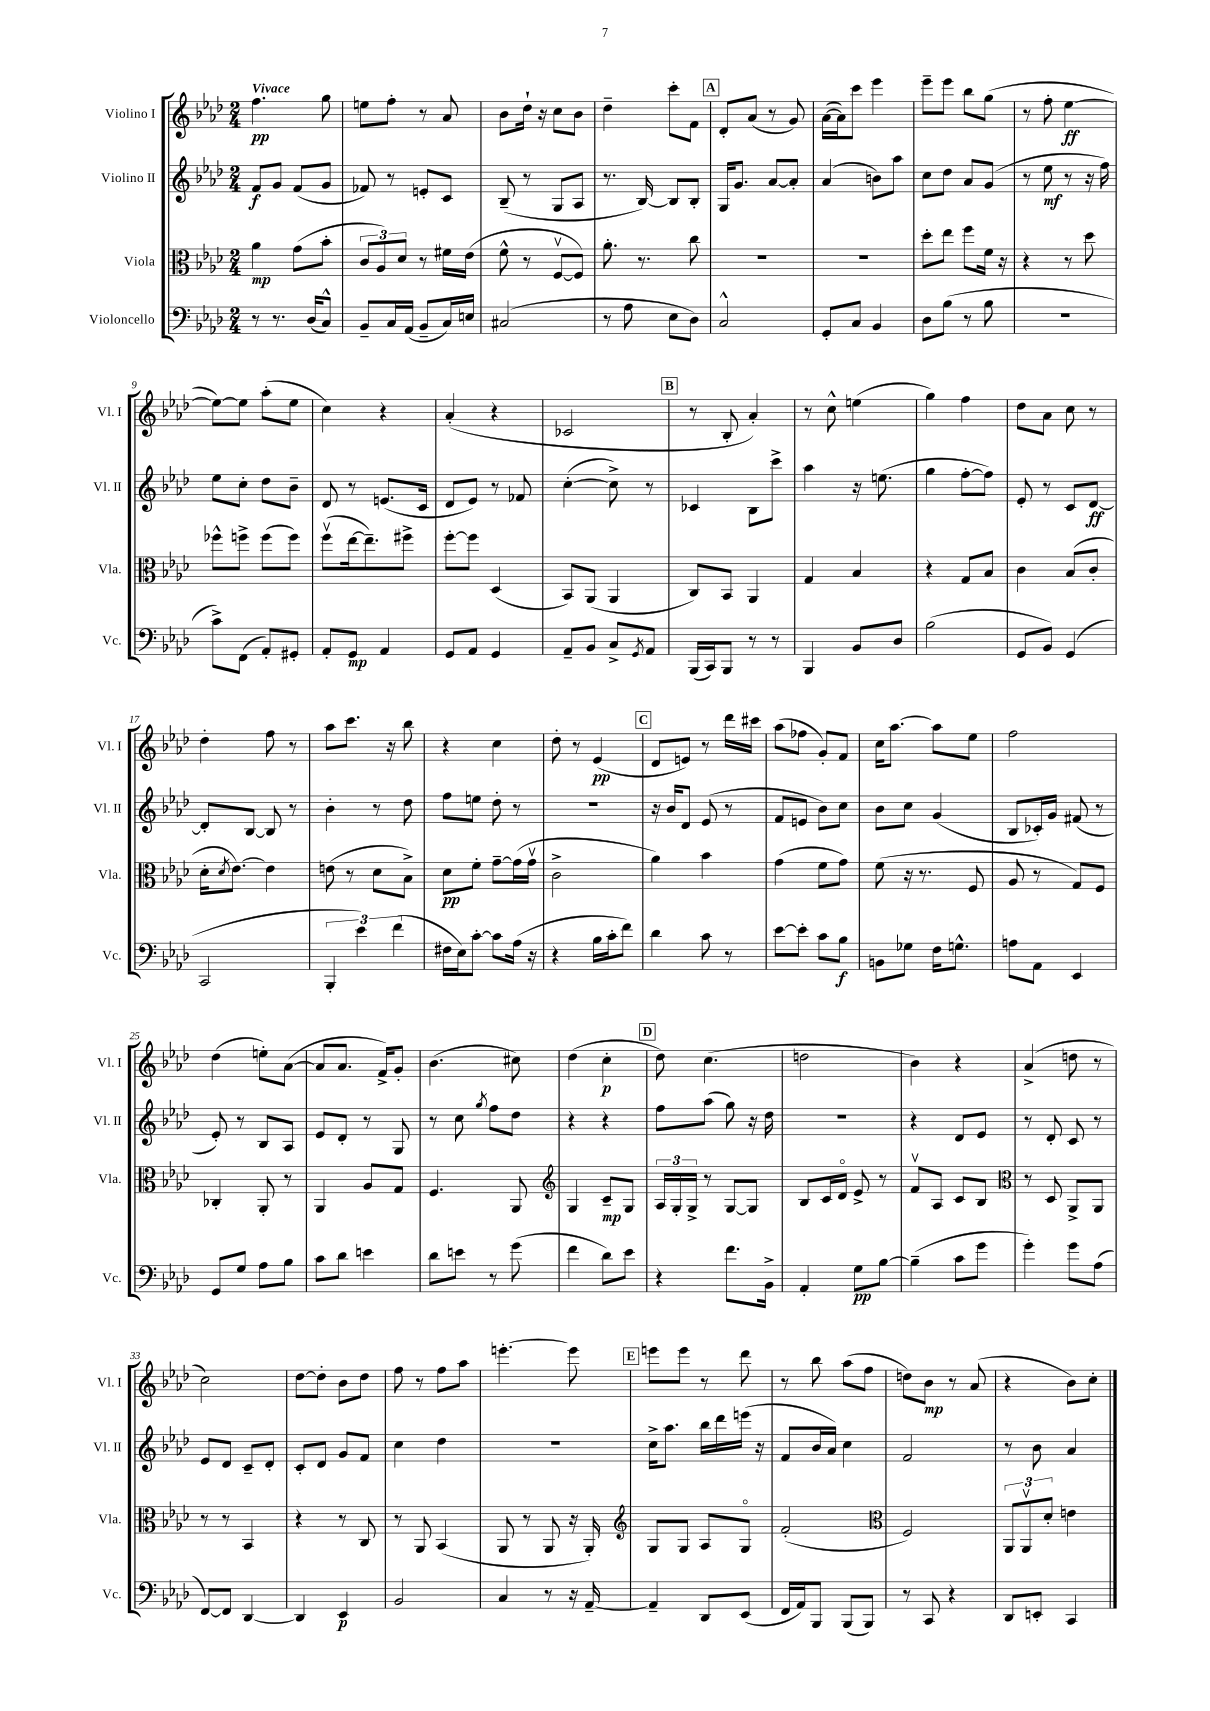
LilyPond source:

<<
\new StaffGroup <<
\new Staff = "s0" \with { instrumentName = "Violino I" shortInstrumentName = "Vl. I" } {
    \clef treble \key aes \major \numericTimeSignature \time 2/4 \tempo "Vivace"
    f''4.\pp g''8 |
    e''8 f''8-. r8 aes'8 |
    bes'8 des''16-! r16 c''8 bes'8 |
    des''4-- c'''8-. f'8 |
    \mark \markup { \box "A" } des'8-. aes'8( r8 g'8) |
    aes'16~( aes'16) c'''8 ees'''4 |
    ees'''8-- ees'''8 bes''8 g''8( |
    r8 f''8-. ees''4~\ff |
    ees''8~) ees''8 aes''8-.( ees''8 |
    c''4) r4 |
    aes'4-.( r4 |
    ces'2 |
    \mark \markup { \box "B" } r8 bes8-. aes'4-.) |
    r8 c''8-^ e''4( |
    g''4) f''4 |
    des''8 aes'8 c''8 r8 |
    des''4-. f''8 r8 |
    aes''8 c'''8. r16 bes''8 |
    r4 c''4 |
    des''8-. r8 ees'4\pp( |
    \mark \markup { \box "C" } des'8 e'8) r8 des'''16 cis'''16 |
    aes''8( fes''8 g'8-.) f'8 |
    c''16 aes''8.~ aes''8 ees''8 |
    f''2 |
    des''4( e''8-.) aes'8~( |
    aes'8 aes'8. f'16->) g'8-. |
    bes'4.( cis''8) |
    des''4( c''4-.\p |
    \mark \markup { \box "D" } des''8) c''4.( |
    d''2 |
    bes'4) r4 |
    aes'4->( d''8 r8 |
    c''2) |
    des''8~ des''8-. bes'8 des''8 |
    f''8 r8 f''8 aes''8 |
    e'''4.~-. e'''8 |
    \mark \markup { \box "E" } e'''8 e'''8 r8 des'''8 |
    r8 bes''8 aes''8( f''8 |
    d''8) bes'8\mp r8 aes'8( |
    r4 bes'8) c''8-. \bar "|." |
}
\new Staff = "s1" \with { instrumentName = "Violino II" shortInstrumentName = "Vl. II" } {
    \clef treble \key aes \major \numericTimeSignature \time 2/4
    f'8\f g'8 f'8( g'8 |
    fes'8) r8 e'8-. c'8 |
    bes8--( r8 g8 aes8 |
    r8. bes16~) bes8 bes8-. |
    \mark \markup { \box "A" } g16 g'8. aes'8~ aes'8-. |
    aes'4( b'8) aes''8 |
    c''8 des''8 aes'8 g'8( |
    r8 ees''8\mf r8 r16 f''16) |
    ees''8 c''8-. des''8 bes'8-- |
    des'8 r8 e'8.( c'16 |
    des'8 ees'8) r8 fes'8 |
    c''4~-.( c''8->) r8 |
    \mark \markup { \box "B" } ces'4 bes8 c'''8-> |
    aes''4 r16 e''8.( |
    g''4 f''8~-. f''8) |
    ees'8-. r8 c'8 des'8~\ff |
    des'8-. bes8~ bes8 r8 |
    bes'4-. r8 des''8 |
    f''8 e''8 des''8-. r8 |
    r2 |
    \mark \markup { \box "C" } r16 bes'16 des'8 ees'8( r8 |
    f'8 e'8 bes'8) c''8 |
    bes'8 c''8 g'4( |
    bes8 ces'16-.) g'16 fis'8( r8 |
    ees'8-.) r8 bes8 aes8 |
    ees'8 des'8-. r8 g8 |
    r8 c''8 \acciaccatura { g''8 } f''8 des''8 |
    r4 r4 |
    \mark \markup { \box "D" } f''8 aes''8( g''8) r16 des''16 |
    r2 |
    r4 des'8 ees'8 |
    r8 des'8-. c'8 r8 |
    ees'8 des'8 c'8-- des'8-. |
    c'8-. des'8 g'8 f'8 |
    c''4 des''4 |
    R2 |
    \mark \markup { \box "E" } c''16-> aes''8. bes''16 des'''16 e'''16( r16 |
    f'8 bes'16 aes'16) c''4 |
    f'2 |
    r8 bes'8 aes'4 \bar "|." |
}
\new Staff = "s2" \with { instrumentName = "Viola" shortInstrumentName = "Vla." } {
    \clef alto \key aes \major \numericTimeSignature \time 2/4
    aes'4\mp g'8( bes'8-. |
    \tuplet 3/2 { c'8 aes8) des'8 } r8 fis'16 ees'16( |
    f'8-^ r8 f8~\upbow f8) |
    aes'8.-. r8. c''8 |
    \mark \markup { \box "A" } R2 |
    R2 |
    des''8-. ees''8 f''8 f'16 r16 |
    r4 r8 des''8 |
    fes''8-^ f''8-> f''8( f''8) |
    f''8\upbow( ees''16~ ees''8.--) fis''8-> |
    f''8~-. f''8 des4( |
    bes,8) aes,8( aes,4 |
    \mark \markup { \box "B" } c8) bes,8 aes,4 |
    g4 bes4 |
    r4 g8 bes8 |
    c'4 bes8( c'8-. |
    des'16-. \acciaccatura { des'8 } ees'8.~) ees'4 |
    e'8( r8 des'8 bes8->) |
    des'8\pp f'8-. g'8~-- g'16( g'16\upbow |
    c'2-> |
    \mark \markup { \box "C" } aes'4) bes'4 |
    g'4( f'8 g'8) |
    f'8( r16 r8. f8 |
    aes8 r8 g8) f8 |
    ces4-. aes,8-. r8 |
    aes,4 aes8 g8 |
    f4. aes,8 |
    \clef treble g4 c'8--\mp g8 |
    \mark \markup { \box "D" } \tuplet 3/2 { aes16 g16-. g16-> } r8 g8~ g8 |
    bes8 c'16 des'16\flageolet ees'8-> r8 |
    f'8\upbow aes8 c'8 bes8 |
    \clef alto r8 des8 aes,8-> aes,8 |
    r8 r8 bes,4 |
    r4 r8 c8 |
    r8 aes,8 bes,4( |
    aes,8 r8 aes,8 r16 aes,16-.) |
    \mark \markup { \box "E" } \clef treble g8 g8 aes8 g8\flageolet |
    f'2-.( |
    \clef alto f2) |
    \tuplet 3/2 { aes,8 aes,8\upbow des'8-. } e'4 \bar "|." |
}
\new Staff = "s3" \with { instrumentName = "Violoncello" shortInstrumentName = "Vc." } {
    \clef bass \key aes \major \numericTimeSignature \time 2/4
    r8 r8. des16( c8-^) |
    bes,8-- c16 aes,16( bes,8-- c16) e16 |
    cis2( |
    r8 aes8 ees8 des8) |
    \mark \markup { \box "A" } c2-^ |
    g,8-. c8 bes,4 |
    des8 bes8( r8 bes8 |
    R2 |
    c'8->) f,8( aes,8-.) gis,8-. |
    aes,8-. g,8\mp aes,4 |
    g,8 aes,8 g,4 |
    aes,8-- bes,8 c8-> \acciaccatura { g,8 } aes,8 |
    \mark \markup { \box "B" } bes,,16( c,16) bes,,8 r8 r8 |
    bes,,4 bes,8 des8 |
    bes2( |
    g,8 bes,8) g,4( |
    c,2 |
    \tuplet 3/2 { bes,,4-. ees'4) f'4( } |
    fis16 ees16) c'8~-. c'8 aes16( r16 |
    r4 bes16 c'16-. f'8) |
    \mark \markup { \box "C" } des'4 c'8 r8 |
    ees'8~ ees'8-. c'8 bes8\f |
    b,8 ges8 f16 g8.-^ |
    a8 aes,8 ees,4 |
    g,8 g8 aes8 bes8 |
    c'8 des'8 e'4 |
    des'8 e'8 r8 g'8( |
    f'4 des'8) ees'8 |
    \mark \markup { \box "D" } r4 f'8. bes,16-> |
    aes,4-. g8\pp bes8~ |
    bes4--( c'8 g'8 |
    g'4-.) g'8 aes8( |
    f,8~) f,8 des,4~ |
    des,4 ees,4\p |
    bes,2 |
    c4 r8 r16 aes,16~-- |
    \mark \markup { \box "E" } aes,4-- des,8 ees,8( |
    f,16 aes,16) bes,,8 bes,,8( bes,,8) |
    r8 c,8 r4 |
    des,8 e,8-. c,4 \bar "|." |
}
>>
>>
